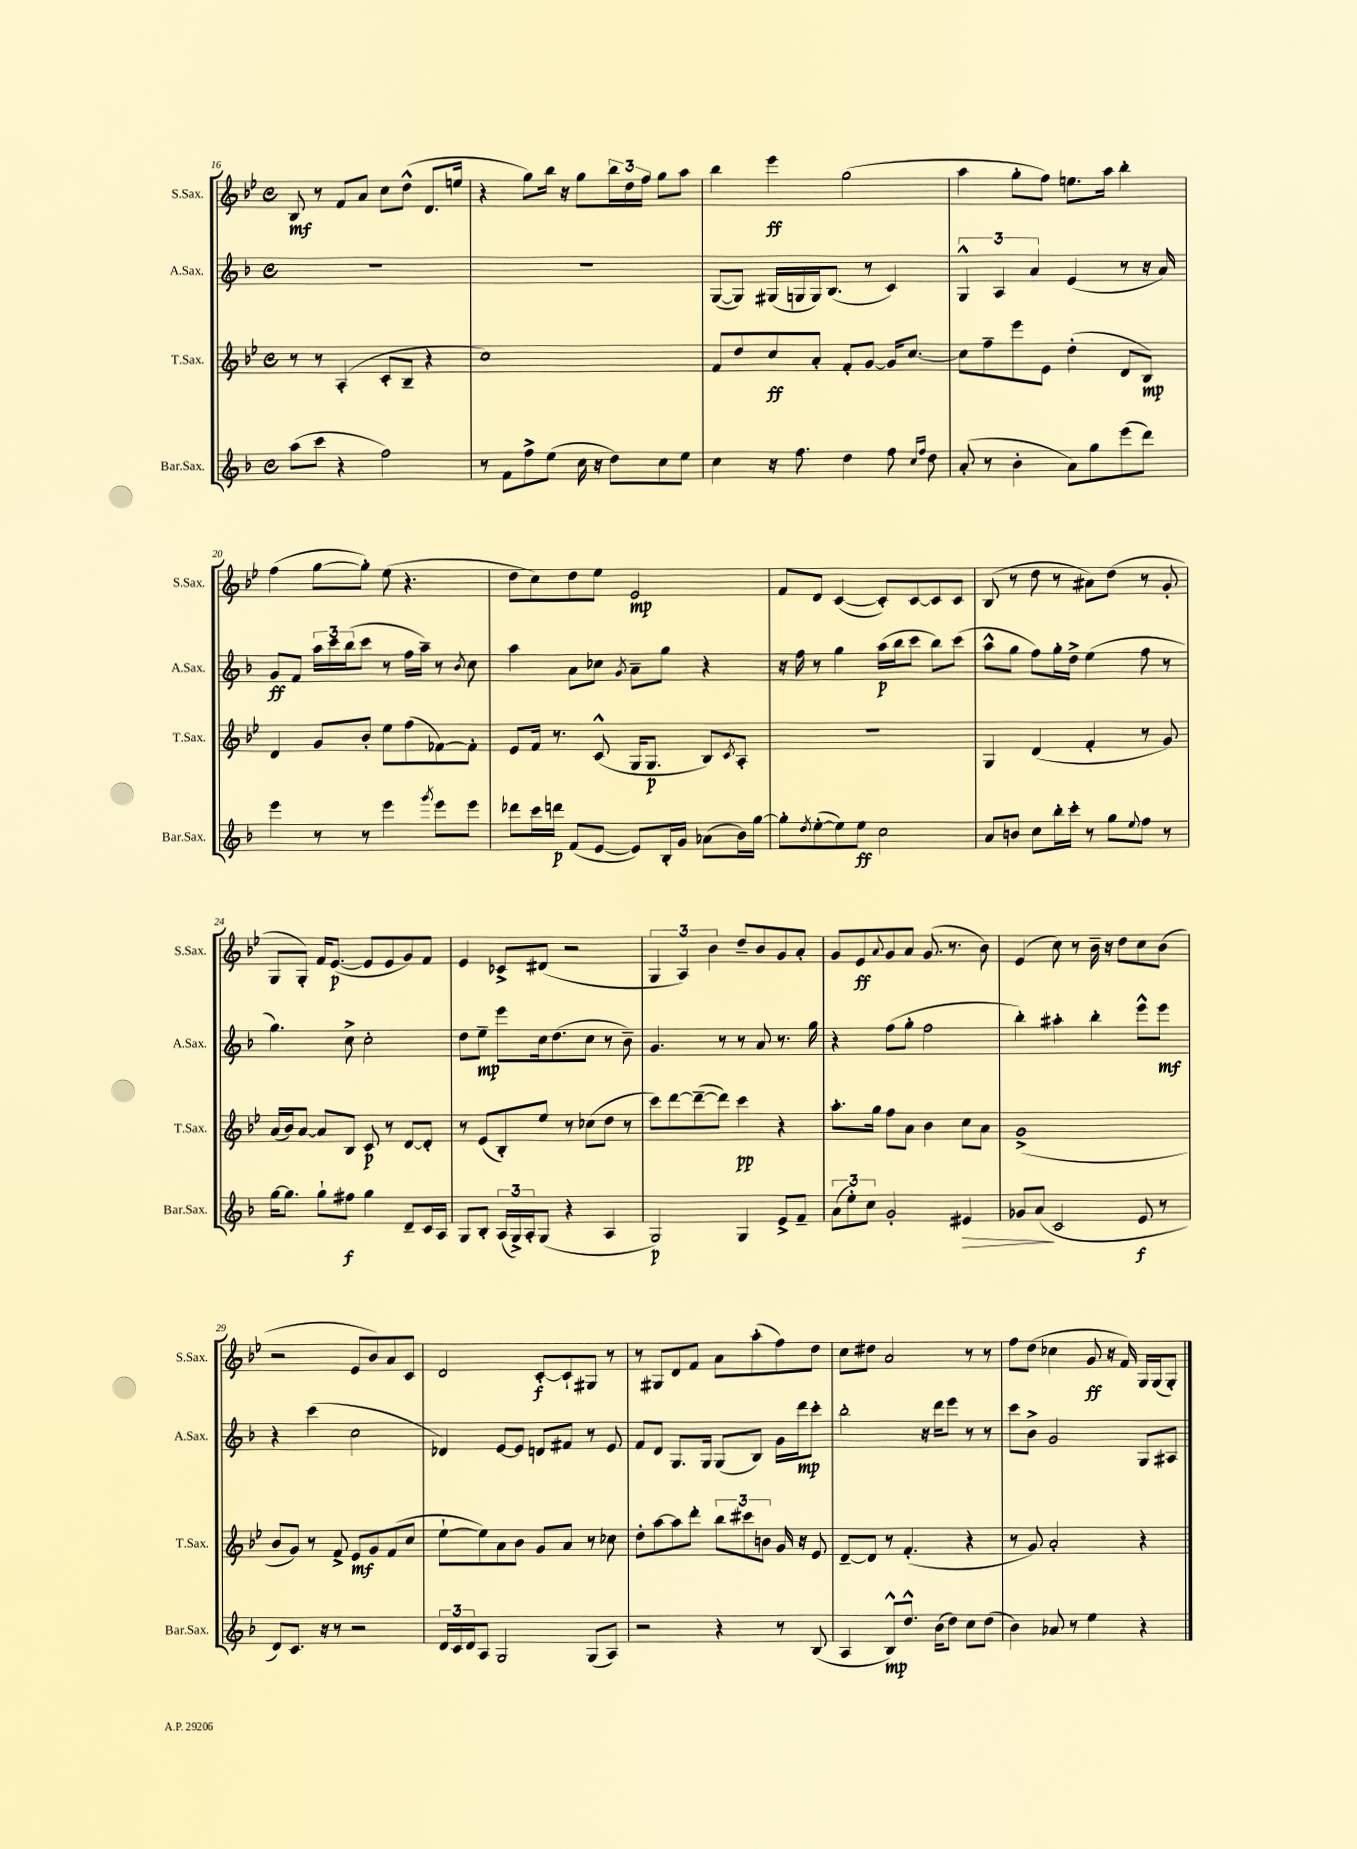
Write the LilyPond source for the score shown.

<<
\new StaffGroup <<
\new Staff = "s0" \with { instrumentName = "S.Sax." shortInstrumentName = "S.Sax." } {
    \clef treble \key bes \major \defaultTimeSignature \time 4/4
    bes8\mf r8 f'8 a'8 c''8 d''8-^( d'8. e''16 |
    r4 g''8) bes''16 r16 g''8 \tuplet 3/2 { bes''16 d''16 f''16 } g''8 a''8 |
    bes''4 ees'''4\ff g''2( |
    a''4 g''8-. f''8) e''8. a''16 bes''4-. |
    f''4( g''8~ g''8-.) ees''8( r4. |
    d''8 c''8) d''8 ees''8 ees'2\mp |
    f'8 d'8 c'4~( c'8-.) c'8~ c'8 c'8 |
    bes8( r8 d''8 r8 ais'8) d''8( r8 g'8-. |
    g8 g8-.) f'16 ees'8.~\p( ees'8 ees'8 g'8) f'8 |
    ees'4 ces'8-> dis'8( r2 |
    \tuplet 3/2 { g4 a4) bes'4 } d''8-- bes'8 g'8 a'8-. |
    g'8 ees'8\ff \appoggiatura { a'8 } g'8 a'8 g'8.( r8. bes'8) |
    ees'4( c''8) r8 bes'16-- r16 d''8 c''8 bes'8( |
    r2 ees'8 bes'8) a'8 c'8 |
    d'2 c'8~-.\f c'8-! gis8 r8 |
    r8 gis8 d'8 f'8 a'8 a''8-.( f''8) d''8 |
    c''8 dis''8 a'2 r8 r8 |
    f''8 d''8( ces''4 g'8\ff r16 f'16) g16 g16( g8-.) \bar "|." |
}
\new Staff = "s1" \with { instrumentName = "A.Sax." shortInstrumentName = "A.Sax." } {
    \clef treble \key f \major \defaultTimeSignature \time 4/4
    R1 |
    R1 |
    g8~( g8) gis16( g16 g16) bes8.( r8 c'4) |
    \tuplet 3/2 { g4-^ a4 a'4 } e'4( r8 r16 a'16) |
    g'8\ff f'8 \tuplet 3/2 { a''16 c'''16 bes''16( } c'''8 r8 f''16 a''16--) r8 \acciaccatura { bes'8 } c''8 |
    a''4 a'8 ces''8 \acciaccatura { g'8 } a'8-- g''8 r4 |
    r16 f''16 r8 g''4 a''16\p( bes''16 c'''8 bes''8) c'''8( |
    a''8-^ g''8 f''8) g''16-. d''16-> e''4( f''8 r8 |
    g''4.) c''8-> c''2-. |
    d''8 e''8--\mp e'''8 c''16 d''8.( c''8 r8 bes'8--) |
    g'4. r8 r8 a'8 r8. g''16 |
    r4 f''8( g''8-. f''2 |
    bes''4-.) ais''4-. bes''4-. e'''8-^ e'''8\mf |
    r4 c'''4( c''2 |
    des'4) e'8~ e'8 d'8 fis'8 r8 e'8 |
    f'8 d'8 g8. g16 g8( bes8) g'16 d'''16\mp c'''8-. |
    bes''2-. r16 d'''16 e'''8 r8 r8 |
    c'''8 bes'8-> g'2 g8 ais8 \bar "|." |
}
\new Staff = "s2" \with { instrumentName = "T.Sax." shortInstrumentName = "T.Sax." } {
    \clef treble \key bes \major \defaultTimeSignature \time 4/4
    r8 r8 a4-.( c'8-. bes8-- r4 |
    c''1) |
    f'8 d''8 c''8\ff a'8-. f'8-. g'8~ g'16 c''8.~ |
    c''8 f''8-- ees'''8 ees'8 d''4-.( d'8 bes8\mp) |
    d'4 g'8 bes'8-. ees''8 f''8( fes'8~) fes'8-. |
    ees'8 f'16 r8. c'8-^( g16 g8.\p bes8) \acciaccatura { c'8 } a8-. |
    R1 |
    g4 d'4( f'4-. r8 g'8) |
    a'16( bes'16) a'8~ a'8 bes8 c'8\p r8 d'8~ d'8-. |
    r8 ees'8( bes8-.) ees''8 r8 ces''8( d''8 r8 |
    c'''8) d'''8~ d'''8~--( d'''8) c'''4\pp r4 |
    a''8.-. g''16 f''8 a'8 bes'4 c''8 a'8 |
    g'1->( |
    bes'8 g'8) r8 f'8-> ees'8\mf g'8 f'8( c''8 |
    ees''8~-! ees''8) a'8 bes'8 g'8 a'8 r8 ces''8 |
    d''8-. a''8~ a''8 d'''8-. \tuplet 3/2 { bes''8 cis'''8 b'8 } g'16 r16 ees'8 |
    d'8~-- d'8 r8 f'4.-.( r4 |
    r8 g'8) a'2-. r4 \bar "|." |
}
\new Staff = "s3" \with { instrumentName = "Bar.Sax." shortInstrumentName = "Bar.Sax." } {
    \clef treble \key f \major \defaultTimeSignature \time 4/4
    a''8( c'''8 r4 f''2) |
    r8 f'8 f''8-> e''8( c''16 r16 d''8) c''8 e''8 |
    c''4 r16 f''8. d''4 f''8 \grace { c''16 f''16 } d''8 |
    a'8-.( r8 bes'4-. a'8) g''8 e'''8( d'''8) |
    e'''4 r8 r8 e'''4 \acciaccatura { g'''8 } e'''8 e'''8 |
    des'''8 c'''16 d'''16\p f'8( e'8~ e'8) bes16-. g'16 aes'8( bes'16) g''16~ |
    g''8-. \acciaccatura { d''8 } e''8~-.( e''8) e''8\ff c''2 |
    a'8 b'8 c''8 bes''16-. c'''16-. r8 g''8 \appoggiatura { e''8 } f''8 r8 |
    g''16~ g''8. g''8-! fis''8\f g''4 d'8-- c'16 a16 |
    g8 bes8-. \tuplet 3/2 { a16( g16->) a16-. } g8( r4 a4 |
    g2\p) g4 e'8-> f'8-- |
    \tuplet 3/2 { a'8( e''8-.) c''8 } g'2-. eis'4\> |
    ges'8 a'8\!( c'2 e'8\f r8 |
    d'8) c'8. r16 r8 r2 |
    \tuplet 3/2 { d'16 c'16 d'16 } a8 g2 g8( a8) |
    r2 r4 r8 bes8( |
    a4 bes8-^\mp) d''8.-^ bes'16( d''8) c''8 d''8( |
    bes'4) aes'8 r8 e''4 r4 \bar "|." |
}
>>
>>
\layout { \context { \Score currentBarNumber = #16 } }
